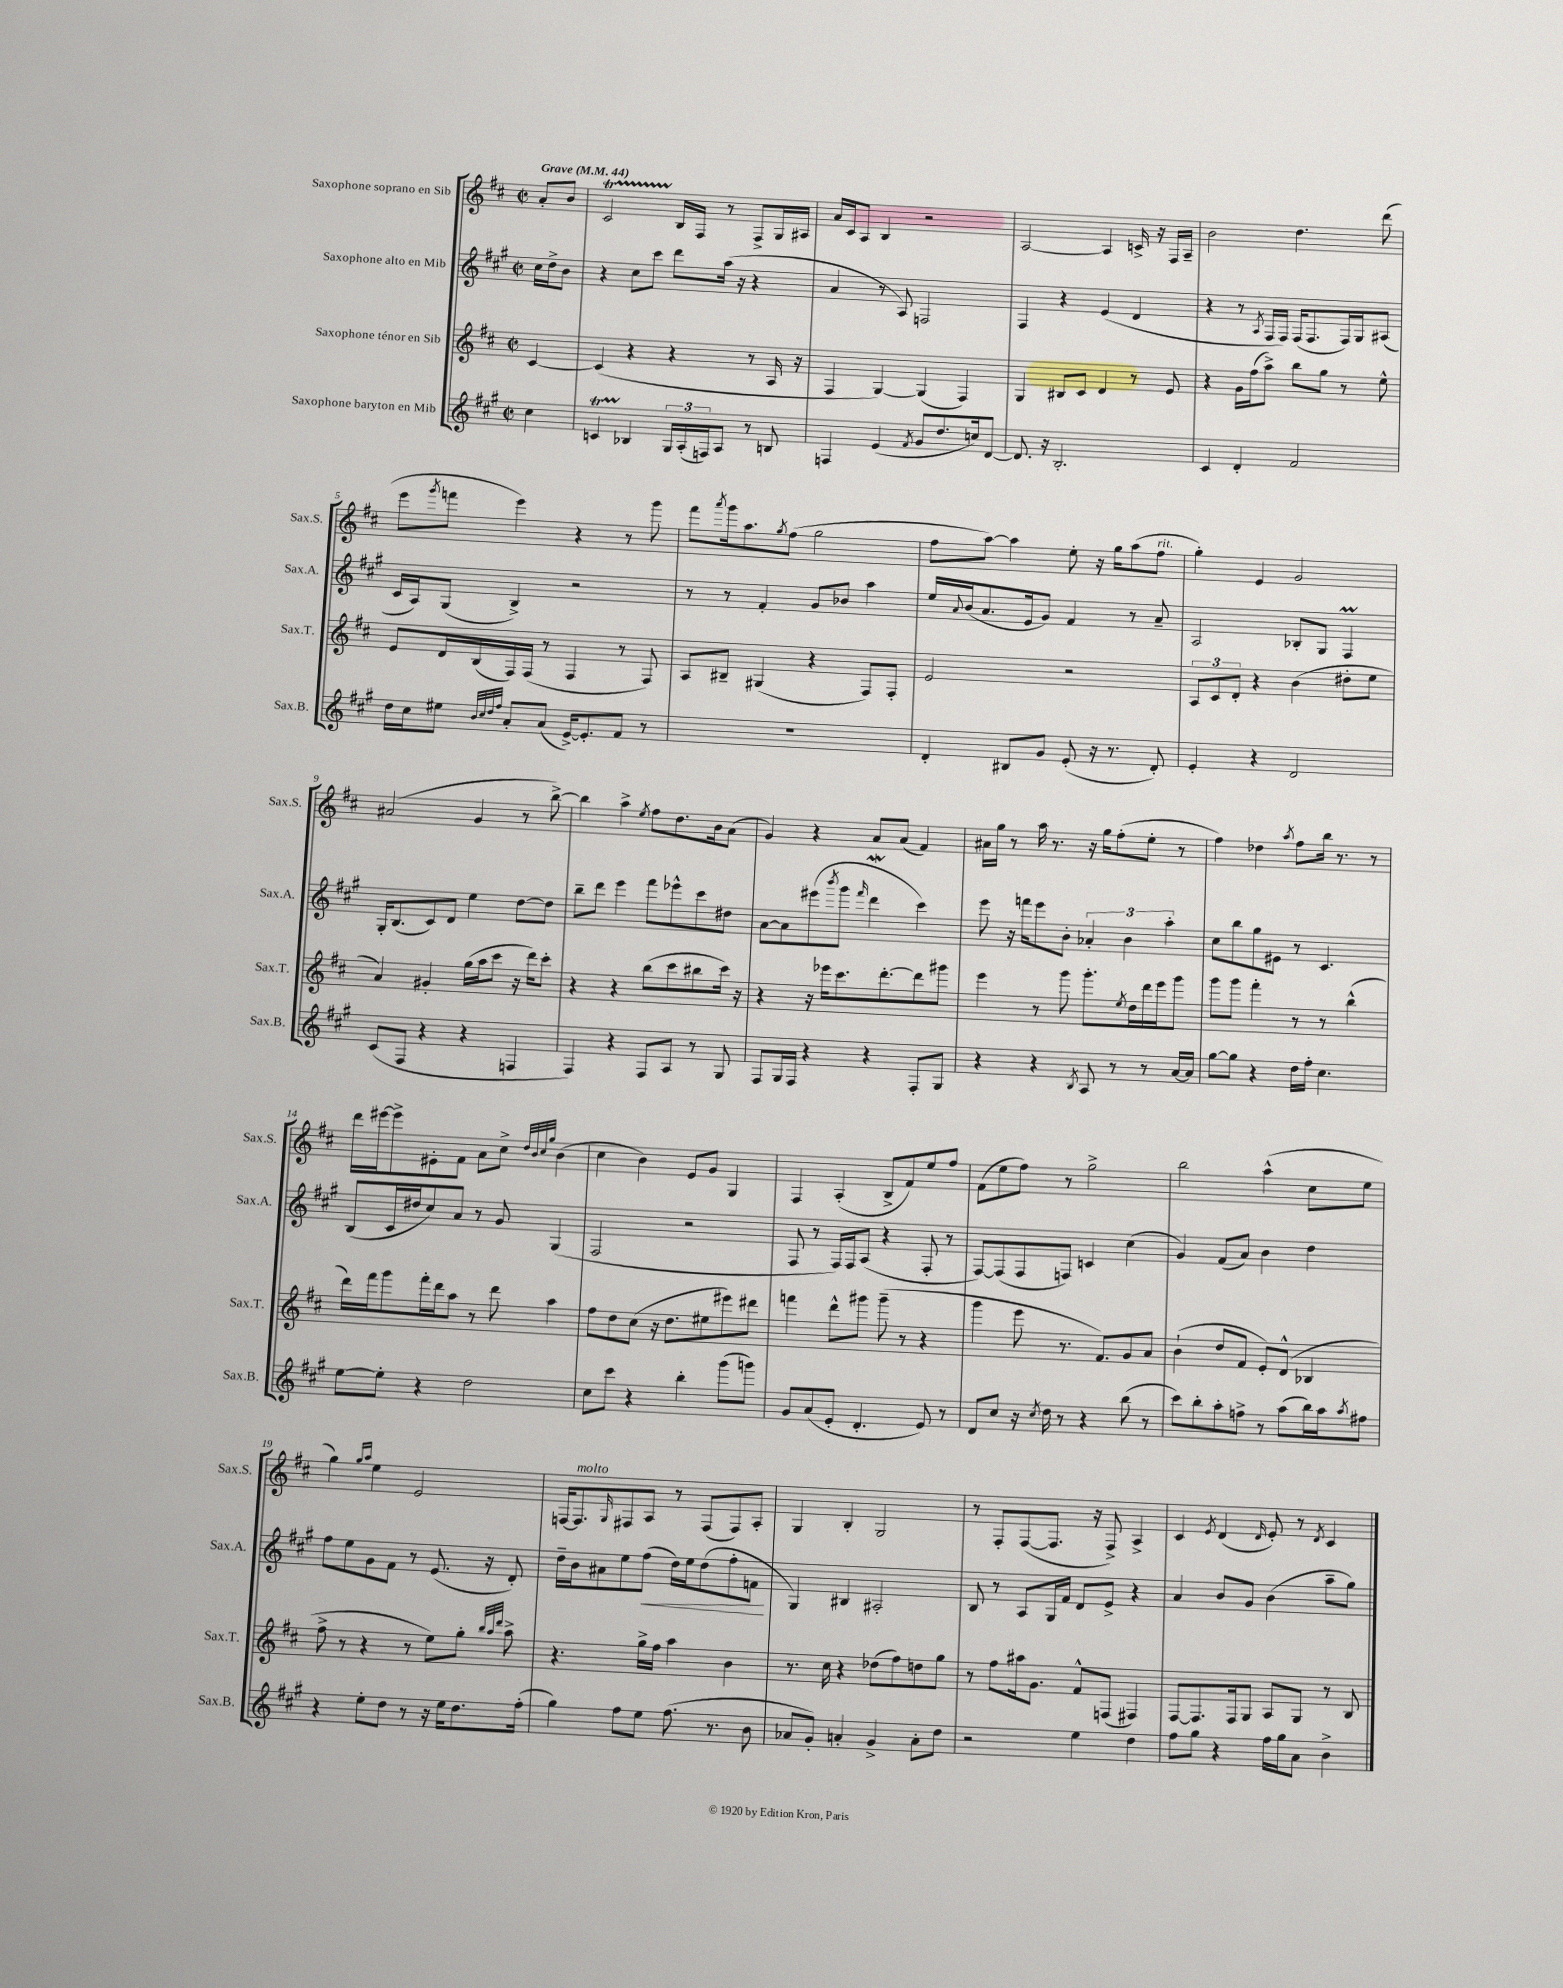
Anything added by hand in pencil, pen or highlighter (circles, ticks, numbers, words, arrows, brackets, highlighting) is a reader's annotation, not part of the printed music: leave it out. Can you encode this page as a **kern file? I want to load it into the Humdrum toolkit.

**kern	**kern	**kern	**kern
*staff4	*staff3	*staff2	*staff1
*clefG2	*clefG2	*clefG2	*clefG2
*k[f#c#g#]	*k[f#c#]	*k[f#c#g#]	*k[f#c#]
*M2/2	*M2/2	*M2/2	*M2/2
*met(c|)	*met(c|)	*met(c|)	*met(c|)
*MM44	*MM44	*MM44	*MM44
4cc#	[4c#	16cc#	8a'
.	.	16dd^	.
.	.	8b	8b
=	=	=	=
4c	(4c#]	4r	2c#
4B-	4r	8cc#	.
.	.	8ccc#	.
24G#	4r	8ddd	16B
(24A'	.	.	.
.	.	.	16F#
24F)	.	.	.
8A	.	(16aa	8r
.	.	16r	.
8r	8r	4r	8F#^
8B	16A	.	16G
.	16r	.	16A#
=	=	=	=
4F	4F#	4a	16a
.	.	.	16c#
.	.	.	8A
(4e	[4G)	8r	4B
.	.	8A)	.
8qf#	.	.	.
8g#	(4G]	2F	2r
8.dd	.	.	.
.	4F#)	.	.
16cc)	.	.	.
[8d	.	.	.
=	=	=	=
8.d]	4G	4F#	[2A
16r	.	.	.
2.B'	8B#	4r	.
.	8c#	.	.
.	4d	(4e	4A]
.	8r	4d	16c^
.	.	.	16r
.	8e	.	16F#
.	.	.	16A~
=	=	=	=
4c#	4r	4r	2b
4d'	16g	8r	.
.	(16ff#	.	.
.	.	8qA	.
.	8aa^)	16F#	.
.	.	16F#)	.
2f#	8bb	(16F#	4.dd
.	.	8.F#	.
.	8gg	.	.
.	8r	16F#)	.
.	.	16G#	.
.	8ee^^	(8A#	(8ddd
=	=	=	=
16dd	8e	16c#	8eee
16cc#	.	16A)	.
.	.	.	8qggg
8ee#	16d	(8G#	8fff
.	(16B	.	.
32qqb	.	.	.
32qqcc#	.	.	.
32qqdd	.	.	.
32qqff#	.	.	.
8a'	16F#)	4B^)	4eee)
.	(16F#	.	.
(8a	8r	.	.
[16e^)	4F#	2r	4r
8.e']	.	.	.
8f#	8r	.	8r
8r	8F#)	.	8ggg
=	=	=	=
1r	8A	8r	8fff#
.	.	.	8qaaa
.	8B#~	8r	16ggg
.	.	.	8.aa
.	(4G#	4f#'	.
.	.	.	8qgg
.	.	.	(8ff#
.	4r	8g#	2gg
.	.	8b-	.
.	8F#)	4aa	.
.	8F#'	.	.
=	=	=	=
4d'	2e	16ee	8ff#
.	.	8qqa	.
.	.	(16b	.
.	.	8.a	[8aa)
8B#	.	.	4aa]
.	.	16e	.
8g#	.	8g#)	.
(8e'	2r	4f#	8ee'
16r	.	.	16r
8.r	.	.	16gg
.	.	8r	(8aa
8d')	.	8a~	8ff#
=	=	=	=
4e'	12A	2A	4gg')
.	12c#	.	.
.	12d'	.	.
4r	4r	.	4e
2d	(4b	8B-'	2g
.	.	8G#	.
.	8dd#'	4F#	.
.	8ee	.	.
=	=	=	=
(8c#	4a)	16G#'	(2a#
.	.	(8.B	.
8F#	.	.	.
4r	4g#'	8c#)	.
.	.	8d	.
4r	(16gg	4ee	4g
.	16aa	.	.
.	8ccc#	.	.
4F	16r	[8dd	8r
.	16ddd)	.	.
.	8ccc#'	8dd]	[8bb^)
=	=	=	=
4F#)	4r	8bb~	4bb]
.	.	8ddd	.
4r	4r	4eee	4aa^
.	.	.	8qee
8F#	(8bb	8fff#	8ff#
8A	8ccc#	8eee-^^	8.dd
8r	8bb#	8ccc#	.
.	.	.	16b
8G#	16ccc#)	8dd#	(8a
.	16r	.	.
=	=	=	=
8F#	4r	[8a	4g)
16G#	.	8a]	.
16F#	.	.	.
4r	16r	(8eee#	4r
.	16eee-	.	.
.	.	8qbbb	.
.	8.ccc#	8ggg#	.
.	.	16qqfff#	.
4r	.	4ddd	8a
.	[8.ddd'	.	.
.	.	.	(8a
8F#'	8ddd]	4ccc#)	4f#)
8G#	8ggg#	.	.
=	=	=	=
4r	4eee	8eee	16a#
.	.	.	16gg
.	.	16r	8r
.	.	16fff	.
4r	8r	8eee	16aa
.	.	.	8.r
.	8ggg	8b'	.
8qB	.	.	.
8A	8.ggg'	6a-'	16r
.	.	.	16gg
8r	.	.	(8ff#'
.	.	6b	.
.	8qee	.	.
.	16dd	.	.
8r	16ddd	.	8ee'
.	16eee	.	.
.	.	6aa'	.
[16a	8ggg	.	8r
16a]	.	.	.
=	=	=	=
[8gg#	8ggg	8cc#	4ff#)
8gg#]	8ggg	8bb	.
4r	4fff#'	8gg#	4dd-
.	.	8e#	.
.	.	.	8qaa
16dd	8r	8r	8ff#
16ff#'	.	.	.
4.cc#	8r	4.c#	16bb
.	.	.	8.r
.	(4bb^^	.	.
.	.	.	8r
=	=	=	=
[8ee	16ddd)	(8B	16ddd
.	16fff#	.	[16eee#
8ee']	8ggg	16c#	8eee#^]
.	.	16dd#	.
4r	16fff#'	8cc#)	8e#'
.	16ddd	.	.
.	8aa	8a	8f#
2dd	8r	8r	8a
.	8ddd	8g#	8cc#^
.	.	.	32qqdd
.	.	.	32qqb
.	.	.	32qqcc#
.	.	.	32qqgg
.	4aa	(4G#	(4b
=	=	=	=
8cc#	8ff#	2F#	4cc#
8ccc#	8dd	.	.
4r	(8cc#	.	4b)
.	16r	.	.
.	8.dd	.	.
4bb'	.	2r	8e
.	8ee#	.	8g
(8ggg#	8eee#)	.	4G
8ggg)	8ddd#	.	.
=	=	=	=
8g#	4fff	8F#	4F#
(8a	.	8r	.
8e'	8ddd^^	16F#)	(4A'
.	.	16F#	.
4.d'	8ggg#	(8A	.
.	(8ggg#~	4r	8B^
.	8r	.	8f#)
8e)	4r	8F#'	8ee
8r	.	8r	8ff#
=	=	=	=
8d	4ggg	[8F#)	(8f#
8cc#	.	(8F#]	8ee
16r	8eee	8F#	8ff#)
8qcc#	.	.	.
16dd	.	.	.
8r	8.r	8F)	8r
4r	.	4c	2gg^
.	8.f#)	.	.
(8bb	8g	(4cc#	.
8r	8a	.	.
=	=	=	=
8ccc#)	(4b`	4g#)	2bb
8bb'	.	.	.
8aa'	8dd	(8f#	.
8ff^	8f#	8a)	.
8r	8e')	4b	(4aa^^
(8aa	(8d^^	.	.
16bb)	4B-	4dd	8cc#
16aa	.	.	.
8qaa	.	.	.
8ff#	.	.	8ee
=	=	=	=
4r	8ff#^	8ff#	4gg)
.	8r	8ee	.
.	.	.	16qqgg
.	.	.	16qqaa
8ee'	4r	8g#	4ee
8dd	.	8f#	.
8r	8r	8r	2e
16r	8ee)	(8.e	.
16ee	.	.	.
8.dd	8gg'	.	.
.	.	16r	.
.	32qqbb	.	.
.	32qqaa	.	.
.	32qqddd	.	.
.	8aa^	8d')	.
(16ff#'	.	.	.
=	=	=	=
4gg#)	4.r	16dd~	[16F
.	.	16b	8.F]
.	.	8a#	.
.	.	.	16qqG
8ff#	.	8ee	8F#
8ee	16gg^	(8ff#	8A
.	16ff#	.	.
(8.ff#	4aa	16dd)	8r
.	.	16ee	.
.	.	(8dd	(8F#
8.r	.	.	.
.	4b	8ff#'	8F#)
8b	.	8f	8A'
=	=	=	=
8a-	8.r	4G#)	4G
8g#')	.	.	.
.	16cc#	.	.
4a'	4r	4B#	4B'
4g#^	(8dd-	2A#'	2G
.	8ff#)	.	.
8a'	8dd	.	.
8dd	8gg	.	.
=	=	=	=
2r	8r	8B	8r
.	8ff#	8r	8F#'
.	16aa#	8A	([8F#
.	8.g	.	.
.	.	16G#	8.F#]
.	.	16f#	.
4ee	8f#^^	8d	.
.	.	.	16r
.	(8F	8e^	8F#^)
4dd	4F#)	4r	4A^
=	=	=	=
8ff#	[8F#	4a	4c#
8gg#	8.F#]	.	.
.	.	.	8qe
4r	.	8b	(4d
.	16F#	.	.
.	8G	8g#	.
.	.	.	16qqd
16ff#	8A	(4b	8e')
16gg#	.	.	.
8a	8G	.	8r
.	.	.	8qd
4b^	8r	8aa~	4c#
.	8B	8gg#)	.
==	==	==	==
*-	*-	*-	*-
